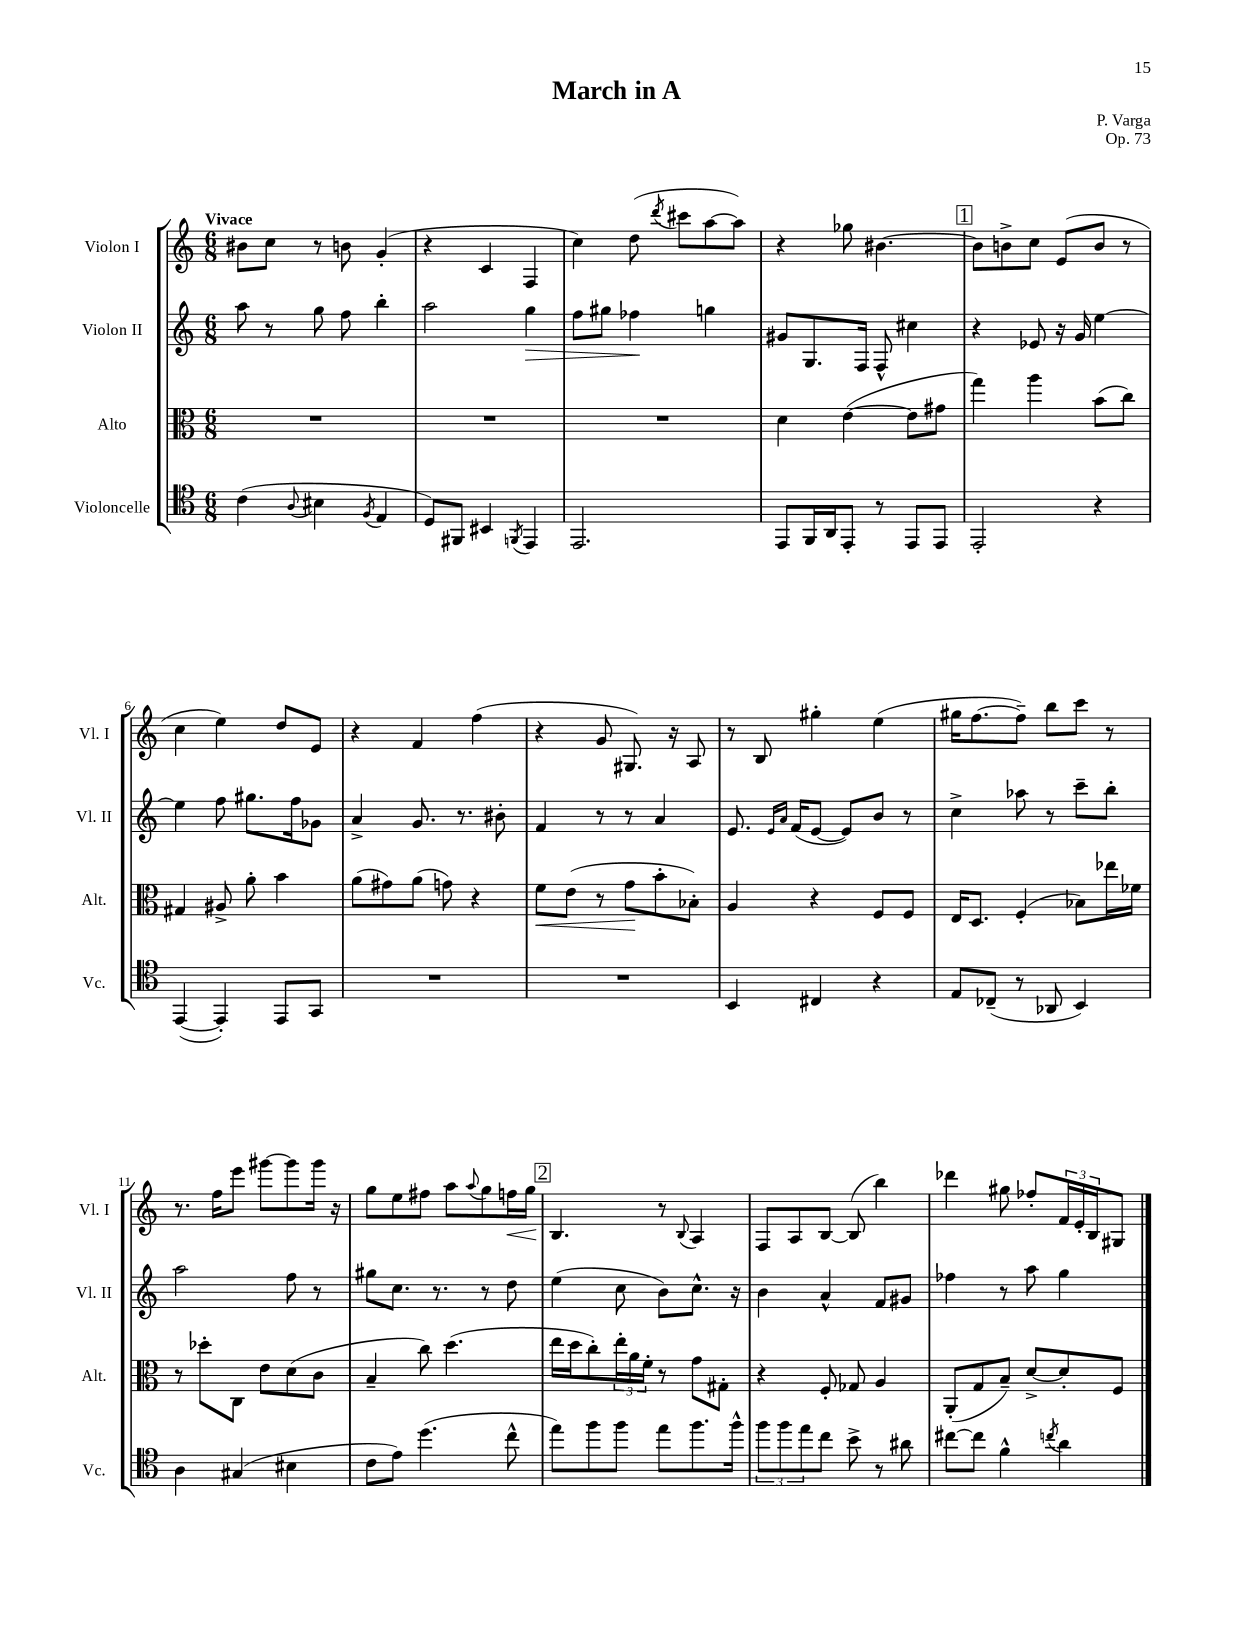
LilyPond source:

\header { title = "March in A" composer = "P. Varga" opus = "Op. 73" }
<<
\new StaffGroup <<
\new Staff = "s0" \with { instrumentName = "Violon I" shortInstrumentName = "Vl. I" } {
    \clef treble \key c \major \numericTimeSignature \time 6/8 \tempo "Vivace"
    bis'8 c''8 r8 b'8 g'4-.( |
    r4 c'4 f4 |
    c''4) d''8( \acciaccatura { d'''8 } cis'''8 a''8~ a''8) |
    r4 ges''8 bis'4.~ |
    \mark \markup { \box "1" } bis'8 b'8-> c''8 e'8( b'8 r8 |
    c''4 e''4) d''8 e'8 |
    r4 f'4 f''4( |
    r4 g'8 gis8.) r16 a8 |
    r8 b8 gis''4-. e''4( |
    gis''16 f''8.~ f''8--) b''8 c'''8 r8 |
    r8. f''16 e'''8 gis'''8~ gis'''8 gis'''16 r16 |
    g''8 e''8 fis''8 a''8 \appoggiatura { a''8 } g''8 f''16\< g''16 |
    \mark \markup { \box "2" } b4.\! r8 \appoggiatura { b8 } a4 |
    f8 a8 b8~ b8( b''4) |
    des'''4 gis''8 fes''8-. \tuplet 3/2 { f'16 e'16-. b16 } gis8 \bar "|." |
}
\new Staff = "s1" \with { instrumentName = "Violon II" shortInstrumentName = "Vl. II" } {
    \clef treble \key c \major \numericTimeSignature \time 6/8
    a''8 r8 g''8 f''8 b''4-. |
    a''2 g''4\> |
    f''8 gis''8 fes''4\! g''4 |
    gis'8 g8. f16 f8-^ cis''4 |
    \mark \markup { \box "1" } r4 ees'8 r16 g'16 e''4~ |
    e''4 f''8 gis''8. f''16 ges'8 |
    a'4-> g'8. r8. bis'8-. |
    f'4 r8 r8 a'4 |
    e'8. \grace { e'16 a'16 } f'16( e'8~ e'8) b'8 r8 |
    c''4-> aes''8 r8 c'''8-- b''8-. |
    a''2 f''8 r8 |
    gis''8 c''8. r8. r8 d''8 |
    \mark \markup { \box "2" } e''4( c''8 b'8) c''8.-^ r16 |
    b'4 a'4-^ f'8 gis'8 |
    fes''4 r8 a''8 g''4 \bar "|." |
}
\new Staff = "s2" \with { instrumentName = "Alto" shortInstrumentName = "Alt." } {
    \clef alto \key c \major \numericTimeSignature \time 6/8
    R2. |
    R2. |
    R2. |
    d'4 e'4~( e'8 gis'8 |
    \mark \markup { \box "1" } g''4) a''4 b'8( c''8) |
    gis4 ais8-> a'8-. b'4 |
    a'8( gis'8) a'8( g'8) r4 |
    f'8\< e'8( r8 g'8\! b'8-. bes8-.) |
    a4 r4 f8 f8 |
    e16 d8. f4-.( bes8) ees''16 fes'16 |
    r8 des''8-. c8 e'8 d'8( c'8 |
    b4-- c''8) d''4.( |
    \mark \markup { \box "2" } e''16 d''16 c''8-.) \tuplet 3/2 { e''16-. a'16 f'16-. } r8 g'8 gis8-. |
    r4 f8-. ges8 a4 |
    a,8-.( g8 b8--) d'8~-> d'8-. f8 \bar "|." |
}
\new Staff = "s3" \with { instrumentName = "Violoncelle" shortInstrumentName = "Vc." } {
    \clef tenor \key c \major \numericTimeSignature \time 6/8
    c'4( \appoggiatura { a8 } bis4 \acciaccatura { f8 } e4 |
    d8) fis,8 bis,4 \acciaccatura { f,8 } e,4 |
    e,2. |
    e,8 f,16 a,16 e,8-. r8 e,8 e,8 |
    \mark \markup { \box "1" } e,2-. r4 |
    e,4~( e,4-.) e,8 g,8 |
    R2. |
    R2. |
    b,4 cis4 r4 |
    e8 ces8--( r8 aes,8 b,4) |
    a4 gis4( bis4 |
    c'8 e'8) d''4.( c''8-^ |
    \mark \markup { \box "2" } e''8) f''8 f''8 e''8 f''8. f''16-^ |
    \tuplet 3/2 { f''8 f''8 e''8 } c''8 b'8-> r8 ais'8 |
    cis''8~ cis''8 f'4-^ \acciaccatura { c''8 } a'4 \bar "|." |
}
>>
>>
